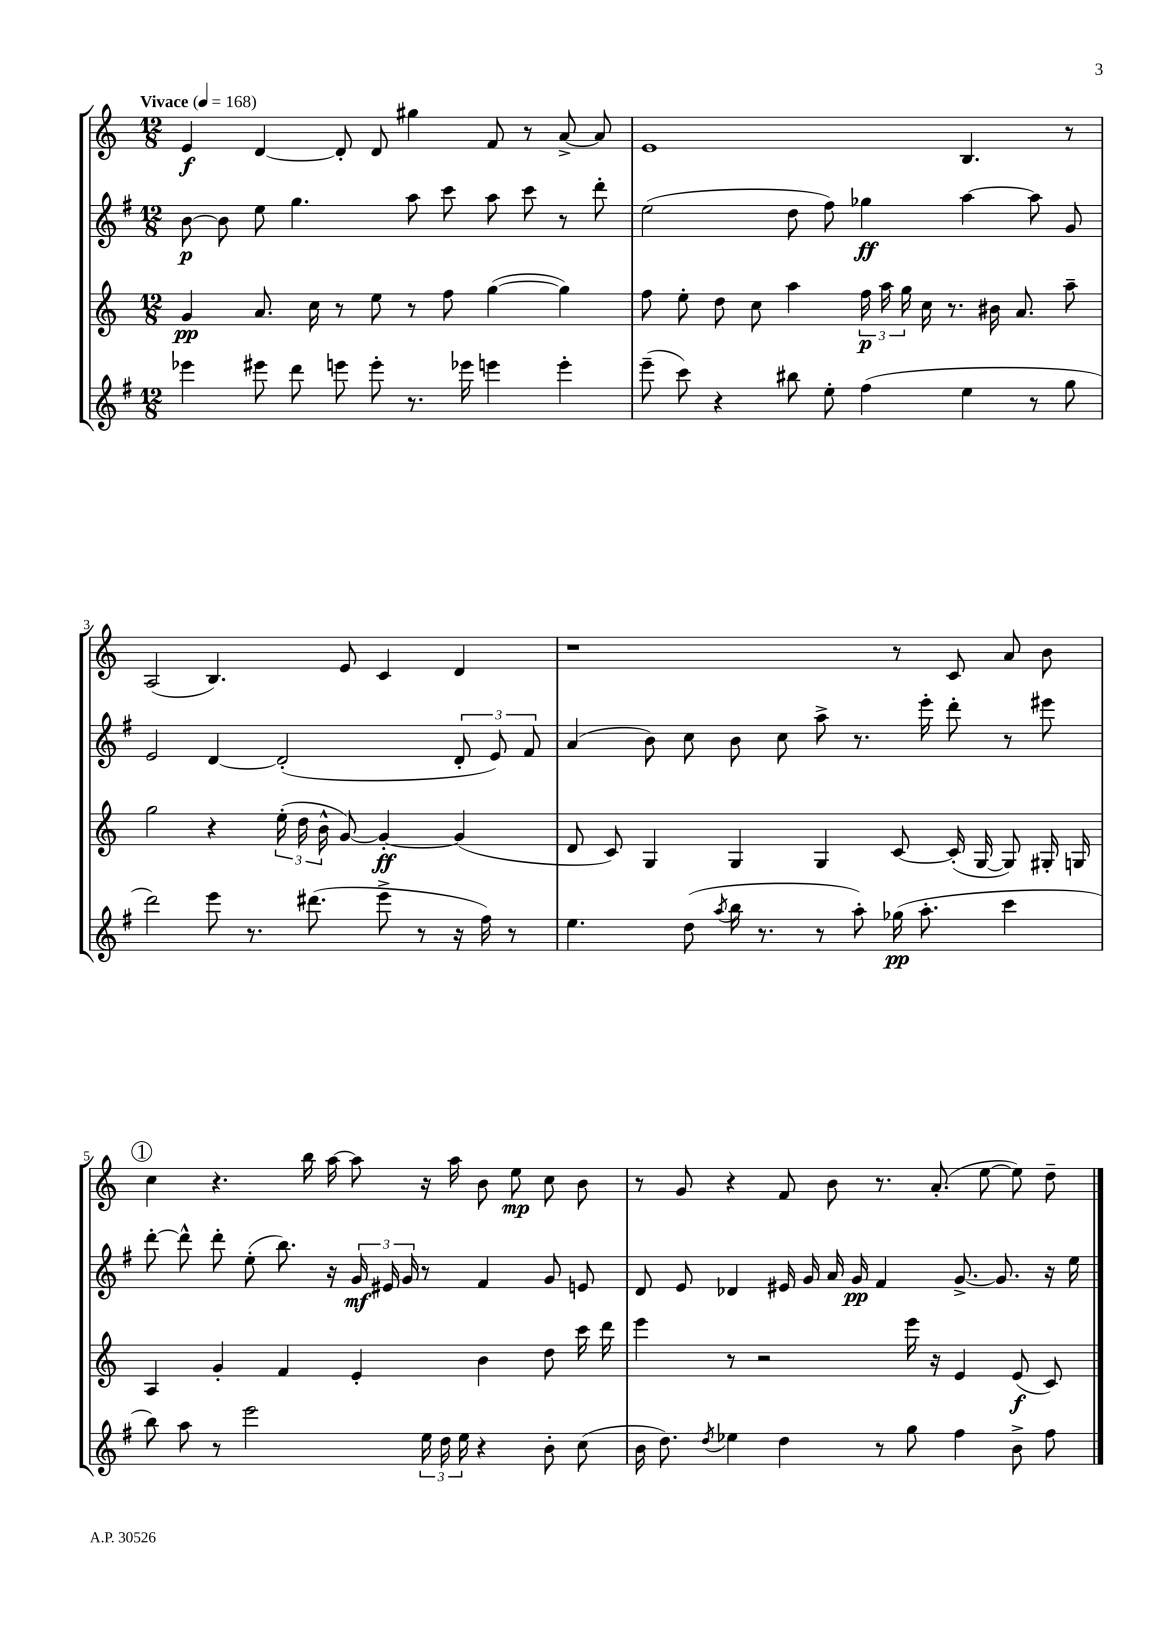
<<
\new StaffGroup <<
\new Staff = "s0" {
    \clef treble \key c \major \numericTimeSignature \time 12/8 \tempo "Vivace" 4 = 168
    \autoBeamOff e'4\f d'4~ d'8-. d'8 gis''4 f'8 r8 a'8~-> a'8 |
    e'1 b4. r8 |
    a2( b4.) e'8 c'4 d'4 |
    r1 r8 c'8 a'8 b'8 |
    \mark \markup { \circle "1" } c''4 r4. b''16 a''16~ a''8 r16 a''16 b'8 e''8\mp c''8 b'8 |
    r8 g'8 r4 f'8 b'8 r8. a'8.-.( e''8~ e''8) d''8-- \bar "|." |
}
\new Staff = "s1" {
    \clef treble \key g \major \numericTimeSignature \time 12/8
    \autoBeamOff b'8~\p b'8 e''8 g''4. a''8 c'''8 a''8 c'''8 r8 d'''8-. |
    e''2( d''8 fis''8) ges''4\ff a''4~ a''8 g'8 |
    e'2 d'4~ d'2-.( \tuplet 3/2 { d'8-. e'8) fis'8 } |
    a'4( b'8) c''8 b'8 c''8 a''8-> r8. e'''16-. d'''8-. r8 eis'''8 |
    \mark \markup { \circle "1" } d'''8~-. d'''8-^ d'''8-. e''8-.( b''8.) r16 \tuplet 3/2 { g'16\mf eis'16 g'16 } r8 fis'4 g'8 e'8 |
    d'8 e'8 des'4 eis'16 g'16 a'16 g'16\pp fis'4 g'8.~-> g'8. r16 e''16 \bar "|." |
}
\new Staff = "s2" {
    \clef treble \key c \major \numericTimeSignature \time 12/8
    \autoBeamOff g'4\pp a'8. c''16 r8 e''8 r8 f''8 g''4~( g''4) |
    f''8 e''8-. d''8 c''8 a''4 \tuplet 3/2 { f''16\p a''16 g''16 } c''16 r8. bis'16 a'8. a''8-- |
    g''2 r4 \tuplet 3/2 { e''16-.( d''16 b'16-^ } g'8~) g'4~-.\ff g'4( |
    d'8 c'8) g4 g4 g4 c'8~ c'16-.( g16~ g8) gis16-. g16 |
    \mark \markup { \circle "1" } a4 g'4-. f'4 e'4-. b'4 d''8 c'''16 d'''16 |
    e'''4 r8 r2 e'''16 r16 e'4 e'8\f( c'8) \bar "|." |
}
\new Staff = "s3" {
    \clef treble \key g \major \numericTimeSignature \time 12/8
    \autoBeamOff ees'''4 eis'''8 d'''8 e'''8 e'''8-. r8. ees'''16 e'''4 e'''4-. |
    e'''8--( c'''8) r4 bis''8 e''8-. fis''4( e''4 r8 g''8 |
    d'''2) e'''8 r8. dis'''8.( e'''8-> r8 r16 fis''16) r8 |
    e''4. d''8( \acciaccatura { a''8 } b''16 r8. r8 a''8-.) ges''16\pp( a''8.-. c'''4 |
    \mark \markup { \circle "1" } b''8) a''8 r8 e'''2 \tuplet 3/2 { e''16 d''16 e''16 } r4 b'8-. c''8( |
    b'16 d''8.) \acciaccatura { d''8 } ees''4 d''4 r8 g''8 fis''4 b'8-> fis''8 \bar "|." |
}
>>
>>
